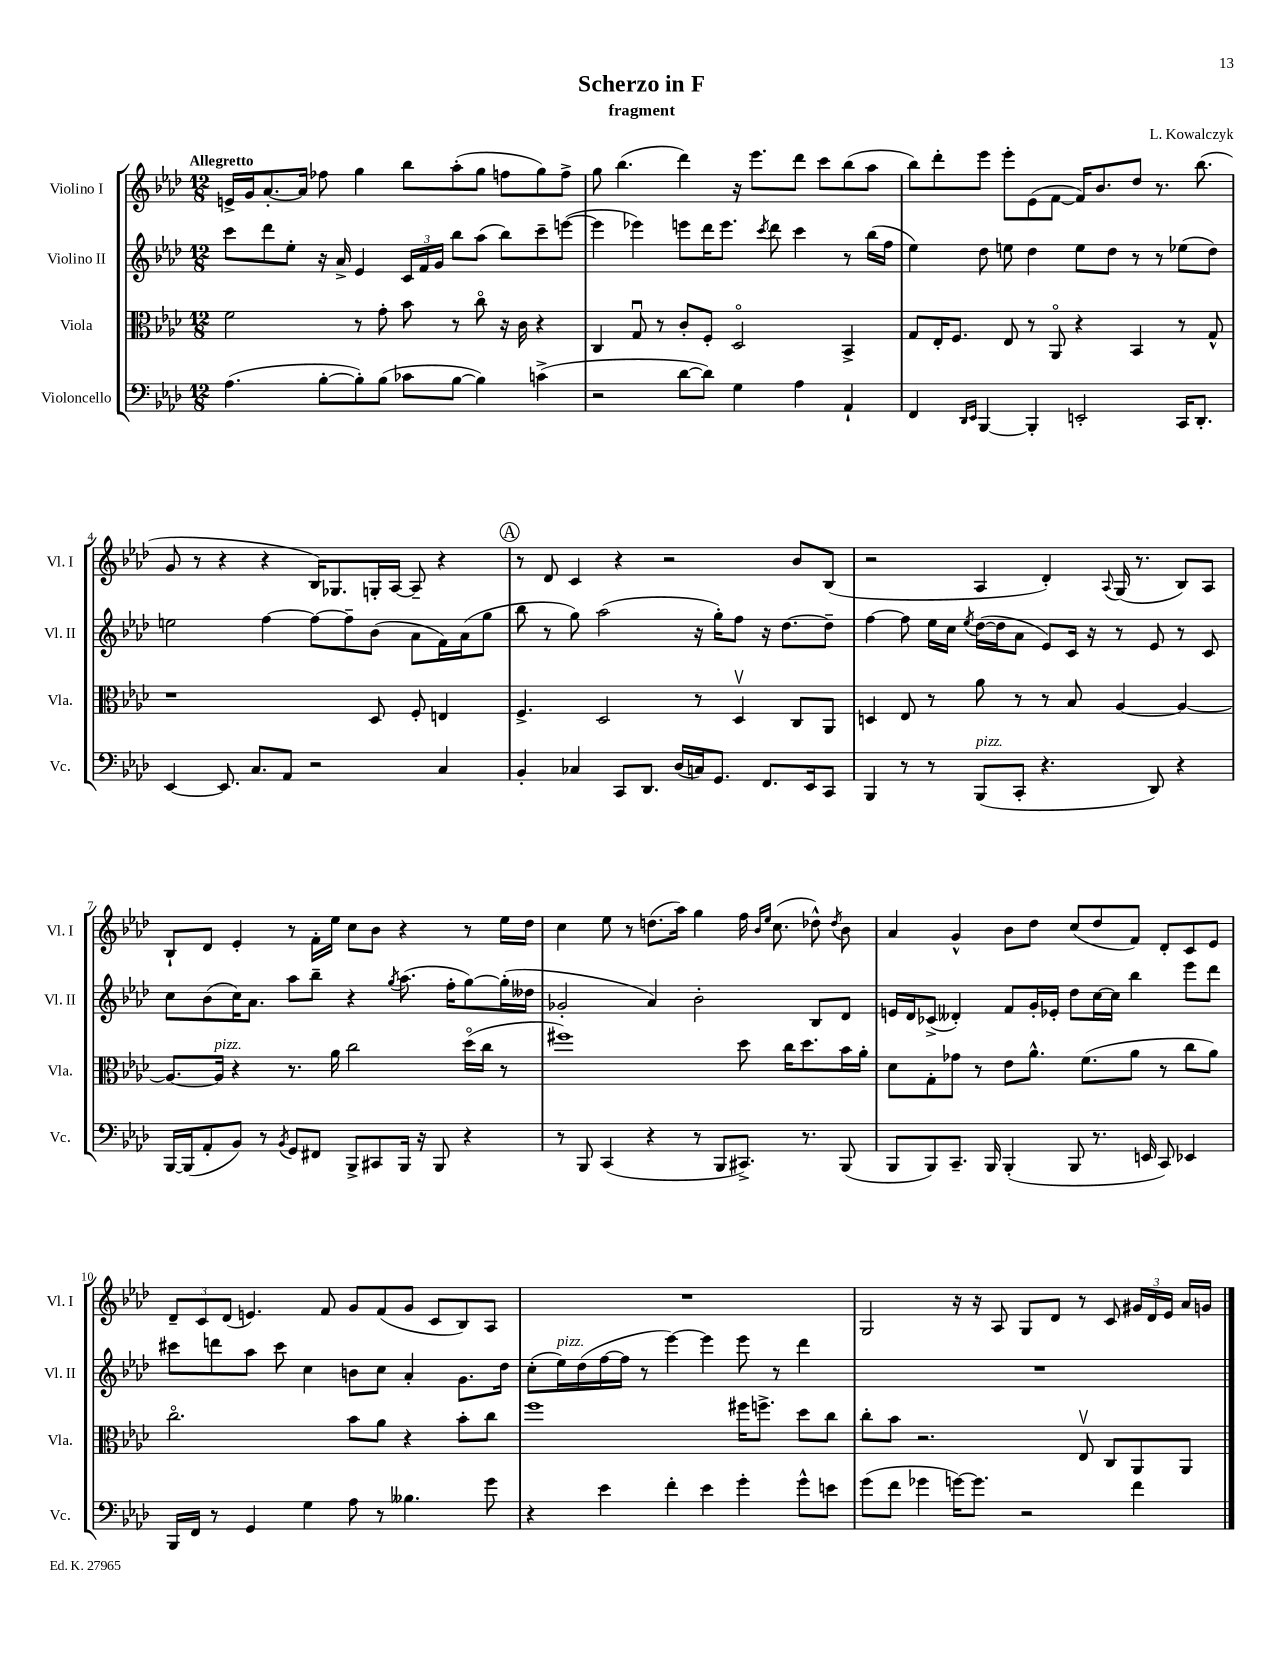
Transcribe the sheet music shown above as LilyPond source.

\header { title = "Scherzo in F" composer = "L. Kowalczyk" subtitle = "fragment" }
<<
\new StaffGroup <<
\new Staff = "s0" \with { instrumentName = "Violino I" shortInstrumentName = "Vl. I" } {
    \clef treble \key aes \major \numericTimeSignature \time 12/8 \tempo "Allegretto"
    \autoBeamOff e'16[-> g'16 aes'8.~-. aes'16] fes''8 g''4 bes''8[ aes''8-.( g''8] f''8[ g''8) f''8]-> |
    g''8 bes''4.( des'''4) r16 ees'''8.[ des'''8] c'''8[ bes''8( aes''8] |
    bes''8[) des'''8-. ees'''8] ees'''8[-. ees'8( f'8]~ f'16[) bes'8. des''8] r8. bes''8.( |
    g'8 r8 r4 r4 bes16[) ges8. g16-. aes16]~ aes8-- r4 |
    \mark \markup { \circle "A" } r8 des'8 c'4 r4 r2 bes'8[ bes8]( |
    r2 aes4 des'4-.) \appoggiatura { aes8 } g16( r8. bes8[) aes8] |
    bes8[-! des'8] ees'4-. r8 f'16[-. ees''16] c''8[ bes'8] r4 r8 ees''16[ des''16] |
    c''4 ees''8 r8 d''8.[( aes''16]) g''4 f''16 \grace { bes'16[ ees''16] } c''8.( des''8-^) \acciaccatura { des''8 } bes'8 |
    aes'4 g'4-^ bes'8[ des''8] c''8[( des''8 f'8]) des'8[-. c'8 ees'8] |
    \tuplet 3/2 { des'8[-- c'8 des'8]( } e'4.) f'8 g'8[ f'8( g'8] c'8[ bes8) aes8] |
    R1. |
    g2 r16 r16 aes8 g8[ des'8] r8 c'8 \tuplet 3/2 { gis'16[ des'16 ees'16] } aes'16[ g'16] \bar "|." |
}
\new Staff = "s1" \with { instrumentName = "Violino II" shortInstrumentName = "Vl. II" } {
    \clef treble \key aes \major \numericTimeSignature \time 12/8
    \autoBeamOff c'''8[ des'''8 ees''8]-. r16 aes'16-> ees'4 \tuplet 3/2 { c'16[ f'16 g'16] } bes''8[ aes''8]( bes''8[) c'''8-- e'''8]~( |
    e'''4 ees'''4) e'''8[ des'''16 e'''8.] \acciaccatura { c'''8 } des'''8 c'''4 r8 bes''16[( f''16] |
    ees''4) des''8 e''8 des''4 e''8[ des''8] r8 r8 ees''8[( des''8]) |
    e''2 f''4~ f''8[~ f''8-- bes'8]( aes'8[ f'16) aes'16( g''8] |
    \mark \markup { \circle "A" } bes''8 r8 g''8) aes''2( r16 g''16[-.) f''8] r16 des''8.[~ des''8]-- |
    f''4~ f''8 ees''16[ c''16] \acciaccatura { ees''8 } des''16[~( des''16 aes'8] ees'8[) c'16] r16 r8 ees'8 r8 c'8 |
    c''8[ bes'8( c''16) aes'8.] aes''8[ bes''8]-- r4 \acciaccatura { g''8 } aes''8.( f''16[-. g''8~) g''16-.( deses''16] |
    ges'2-. aes'4) bes'2-. bes8[ des'8] |
    e'16[ des'16 ces'8]->( deses'4-.) f'8[ g'16-. ees'16]-. des''8[ c''16~ c''16] bes''4 ees'''8[ des'''8] |
    cis'''8[ d'''8 aes''8] cis'''8 c''4 b'8[ c''8] aes'4-. g'8.[ des''16] |
    c''8[-.( ees''16^\markup { \italic "pizz." }) des''16( f''16~ f''16] r8 ees'''4~) ees'''4 ees'''8 r8 des'''4 |
    R1. \bar "|." |
}
\new Staff = "s2" \with { instrumentName = "Viola" shortInstrumentName = "Vla." } {
    \clef alto \key aes \major \numericTimeSignature \time 12/8
    \autoBeamOff f'2 r8 g'8-. bes'8 r8 c''8\flageolet r16 c'16 r4 |
    c4 g8\downbow r8 c'8[-. f8]-. des2\flageolet bes,4-> |
    g8[ ees16-. f8.] ees8 r8 aes,8\flageolet r4 bes,4 r8 g8-^ |
    r1 des8 f8-. e4 |
    \mark \markup { \circle "A" } f4.-> des2 r8 des4\upbow c8[ aes,8] |
    d4 ees8 r8 aes'8 r8 r8 bes8 aes4~ aes4~ |
    aes8.[~ aes16]^\markup { \italic "pizz." } r4 r8. aes'16 c''2 des''16[\flageolet( c''16] r8 |
    fis''1) des''8 c''16[ des''8. bes'16 aes'16]-. |
    des'8[ g8-. ges'8] r8 ees'8[ aes'8.]-^ f'8.[( aes'8] r8 c''8[ aes'8]) |
    c''2.\flageolet bes'8[ aes'8] r4 bes'8[-. c''8] |
    f''1 fis''16[ f''8.]-> des''8[ c''8] |
    c''8[-. bes'8] r2. ees8\upbow c8[ aes,8 aes,8] \bar "|." |
}
\new Staff = "s3" \with { instrumentName = "Violoncello" shortInstrumentName = "Vc." } {
    \clef bass \key aes \major \numericTimeSignature \time 12/8
    \autoBeamOff aes4.( bes8[~-. bes8-.) bes8]( ces'8[ bes8]~ bes4) c'4->( |
    r2 des'8[~ des'8]) g4 aes4 aes,4-! |
    f,4 \grace { des,16[ ees,16] } bes,,4~ bes,,4-. e,2-. c,16[ des,8.]-. |
    ees,4~ ees,8. c8.[ aes,8] r2 c4 |
    \mark \markup { \circle "A" } bes,4-. ces4 c,8[ des,8.] des16[( c16) g,8.] f,8.[ ees,16 c,8] |
    bes,,4 r8 r8 bes,,8[^\markup { \italic "pizz." }( c,8]-. r4. des,8) r4 |
    bes,,16[~ bes,,16( aes,8-. bes,8]) r8 \acciaccatura { bes,8 } g,8[ fis,8] bes,,8[-> cis,8 bes,,16] r16 bes,,8 r4 |
    r8 bes,,8 c,4( r4 r8 bes,,8[ cis,8.]->) r8. bes,,8( |
    bes,,8[ bes,,8) c,8.]-- bes,,16 bes,,4-.( bes,,8 r8. e,16 c,8) ees,4 |
    bes,,16[ f,16] r8 g,4 g4 aes8 r8 beses4. g'8 |
    r4 ees'4 f'4-. ees'4 g'4-. g'8[-^ e'8] |
    g'8[( f'8] ges'4 g'16[~) g'8.] r2 f'4 \bar "|." |
}
>>
>>
